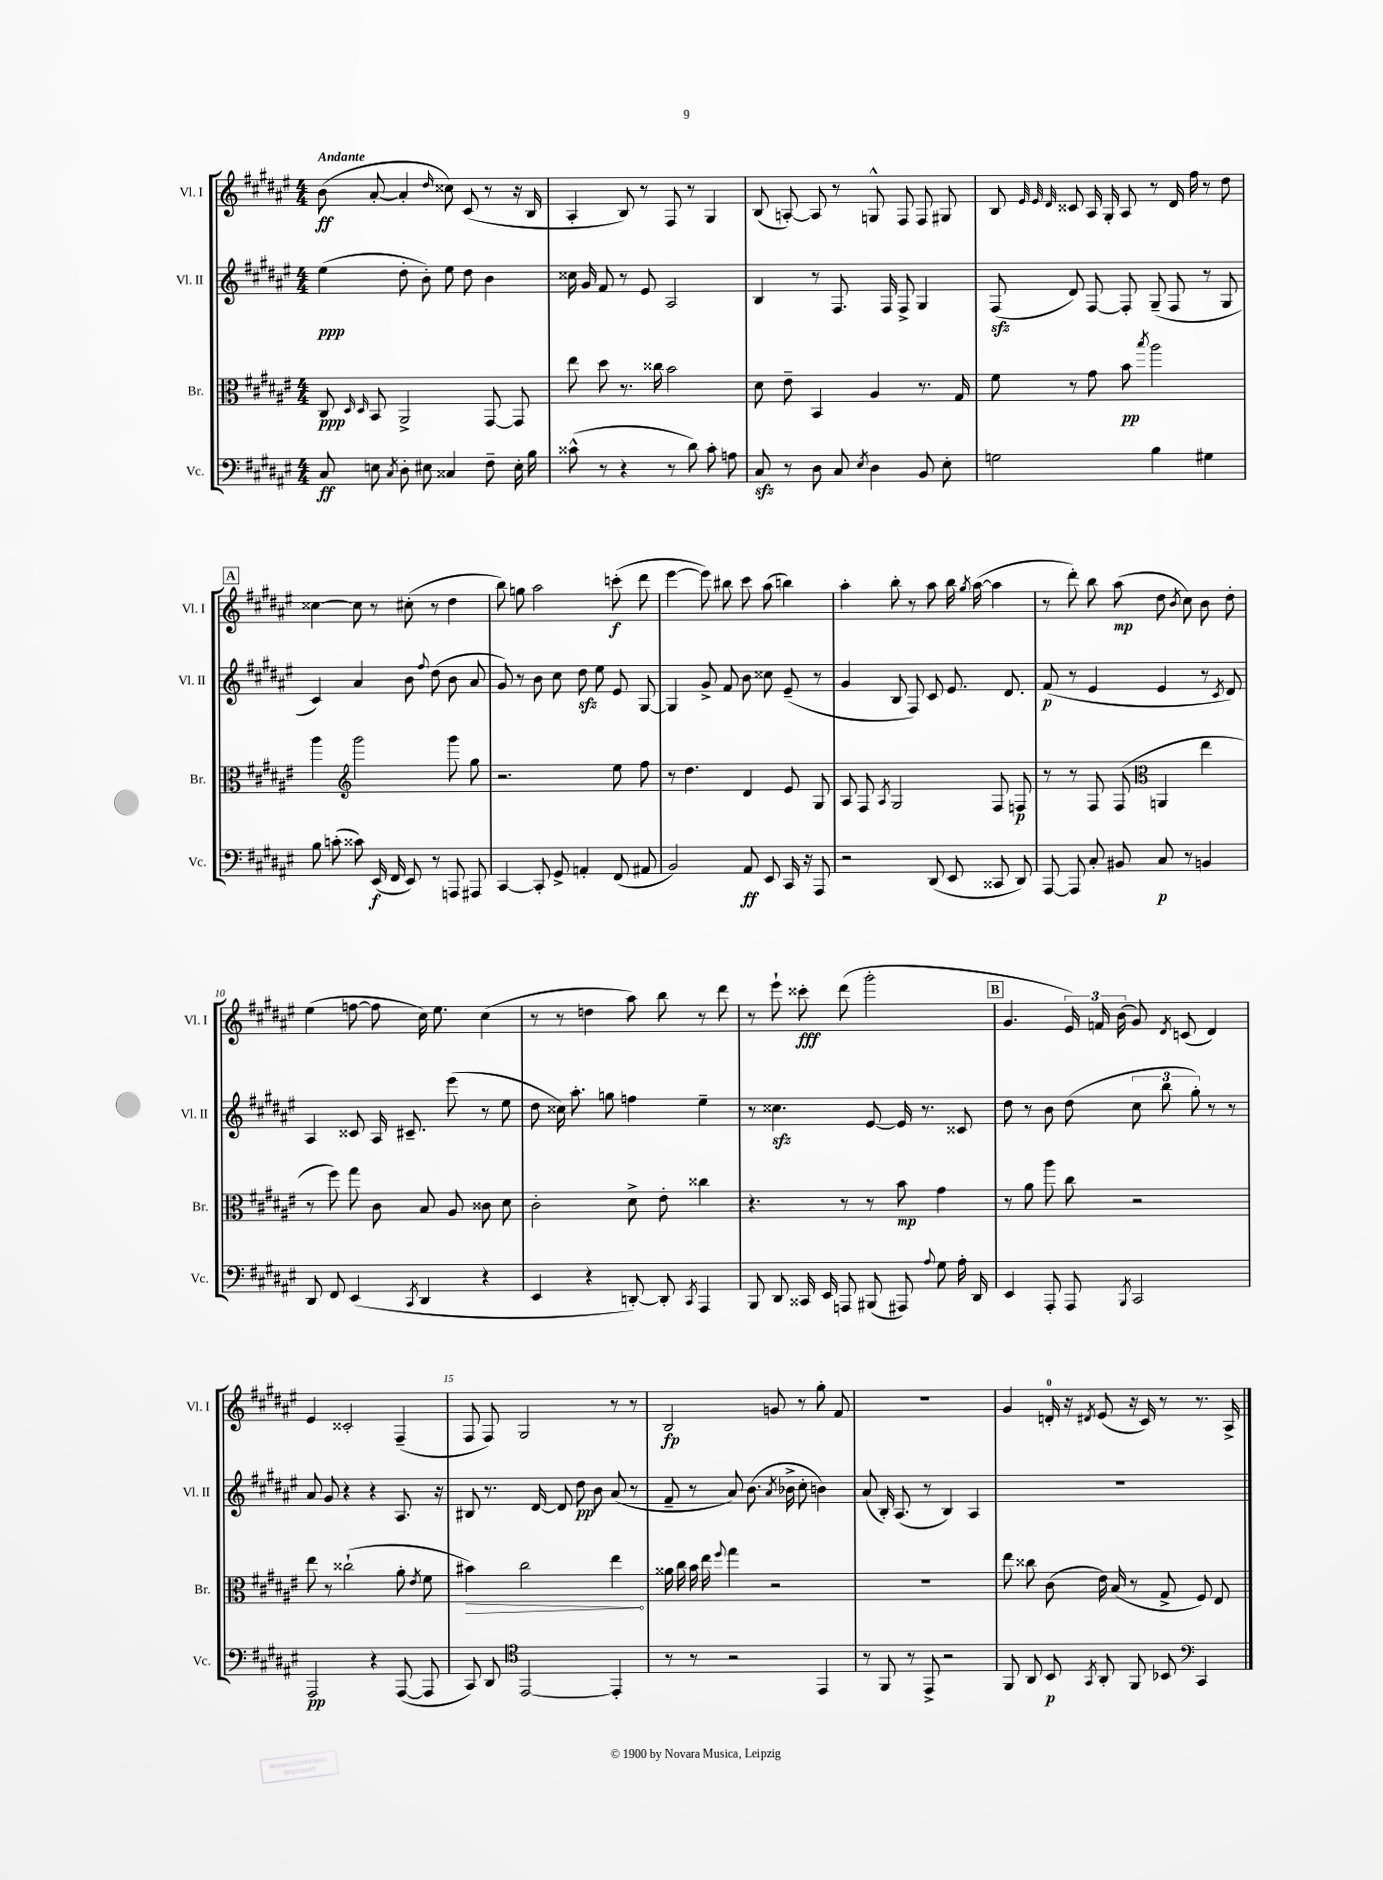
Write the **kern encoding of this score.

**kern	**dynam	**kern	**dynam	**kern	**dynam	**kern	**dynam
*part4	*part4	*part3	*part3	*part2	*part2	*part1	*part1
*staff4	*staff4	*staff3	*staff3	*staff2	*staff2	*staff1	*staff1
*I"Vc.	*	*I"Br.	*	*I"Vl. II	*	*I"Vl. I	*
*I'Vc.	*	*I'Br.	*	*I'Vl. II	*	*I'Vl. I	*
*clefF4	*	*clefC3	*	*clefG2	*	*clefG2	*
*k[f#c#g#d#a#e#]	*	*k[f#c#g#d#a#e#]	*	*k[f#c#g#d#a#e#]	*	*k[f#c#g#d#a#e#]	*
*M4/4	*	*M4/4	*	*M4/4	*	*M4/4	*
=1	=1	=1	=1	=1	=1	=1	=1
!	!	!	!	!	!	!LO:TX:a:B:t=Andante	!
8C#/	ff	8C#/	ppp	(4ee#\	ppp	(8b\	ff
.	.	16qqD#/	.	.	.	.	.
.	.	16qqD#/	.	.	.	.	.
8En\	.	8BB/	.	.	.	[8a#'/	.
8qC#/	.	.	.	.	.	.	.
8D#'\	.	2AA#^/	.	8dd#'\	.	4a#'/]	.
8E#X\	.	.	.	8b'\)	.	.	.
.	.	.	.	.	.	16qqdd#/	.
4C##X/	.	.	.	8ee#\	.	8cc##X\)	.
.	.	.	.	8dd#\	.	(8c#/	.
8F#~\	.	[8GG#/	.	4b\	.	8r	.
16E#'\	.	8GG#/]	.	.	.	16r	.
16B\	.	.	.	.	.	16B/	.
=2	=2	=2	=2	=2	=2	=2	=2
(8c##X^^\	.	8ee#\	.	16cc##X\	.	4A#'/	.
.	.	.	.	16g#/	.	.	.
8r	.	8dd#\	.	8f#/	.	.	.
4r	.	8.r	.	8r	.	8B/)	.
.	.	.	.	8e#/	.	8r	.
.	.	16cc##X\	.	.	.	.	.
8r	.	2b\	.	2A#/	.	8F#/	.
8d#\)	.	.	.	.	.	8r	.
8c##'\	.	.	.	.	.	4G#/	.
8An\	.	.	.	.	.	.	.
=3	=3	=3	=3	=3	=3	=3	=3
8C#zz/	.	8d#\	.	4B/	.	(8B/	.
8r	.	8e#~\	.	.	.	[8An'/)	.
8D#\	.	4BB/	.	8r	.	8A/]	.
8C#/	.	.	.	8.F#/	.	8r	.
8qE#/	.	.	.	.	.	.	.
4D#\	.	4A#/	.	.	.	8Gn^^/	.
.	.	.	.	16F#/	.	.	.
.	.	.	.	8F#^/	.	8F#/	.
8BB/	.	8.r	.	4G#/	.	8F#/	.
8E#'\	.	.	.	.	.	8G#X/	.
.	.	16G#/	.	.	.	.	.
=4	=4	=4	=4	=4	=4	=4	=4
2Gn\	.	8f#\	.	(8F#zz/	.	8B/	.
.	.	.	.	.	.	32qqe#/	.
.	.	.	.	.	.	32qqe#/	.
.	.	.	.	.	.	32qqd#/	.
.	.	8r	.	8d#/)	.	8c##X/	.
.	.	8g#\	.	[8F#/	.	16A#/	.
.	.	.	.	.	.	16G#'/	.
.	.	8b\	pp	8F#'/]	.	8A#/	.
.	.	8qbb/	.	.	.	.	.
4B\	.	2aa#\	.	(8G#~/	.	8r	.
.	.	.	.	8F#/	.	16d#/	.
.	.	.	.	.	.	16ff#\	.
4G#X\	.	.	.	8r	.	8r	.
.	.	.	.	8G#/	.	8dd#\	.
!!LO:LB:g=z
!!LO:REH:place=s1:t=A
=5	=5	=5	=5	=5	=5	=5	=5
8B\	.	4aa#\	.	4c#/)	.	[4cc##X\	.
(8cn'\	.	.	.	.	.	.	.
*	*	*clefG2	*	*	*	*	*
8c##X\)	.	2ggg#\	.	4a#/	.	8cc##\]	.
(16EE#/	f	.	.	.	.	8r	.
16FF#/	.	.	.	.	.	.	.
8EE#/)	.	.	.	8b\	.	(8cc#X'\	.
.	.	.	.	8qqff#/	.	.	.
8r	.	.	.	(8dd#\	.	8r	.
8AAAn/	.	8ggg#\	.	8b\	.	4dd#\	.
8AAA#X/	.	8gg#\	.	8a#/	.	.	.
=6	=6	=6	=6	=6	=6	=6	=6
[4CC#/	.	2.r	.	8g#/)	.	8bb\)	.
.	.	.	.	8r	.	8ggn\	.
8CC#'/]	.	.	.	8b\	.	2aa#\	.
8GG#^/	.	.	.	8cc#\	.	.	.
4AAn'/	.	.	.	8dd#zz\	.	.	.
.	.	.	.	8ee#\	.	.	.
(8FF#/	.	8ee#\	.	8e#/	.	(8cccn'\	f
8AA#X/	.	8ff#\	.	[8G#/	.	8ddd#\	.
=7	=7	=7	=7	=7	=7	=7	=7
2BB/)	.	8r	.	4G#/]	.	[4eee#\	.
.	.	4.dd#\	.	.	.	.	.
.	.	.	.	8g#^/	.	8eee#\])	.
.	.	.	.	8f#/	.	8bb#X\	.
8AA#/	ff	4d#/	.	8b\	.	8ccc#\	.
8EE#/	.	.	.	8cc##X\	.	(8aa#\	.
16CC#/	.	8e#/	.	(8e#~/	.	4bbn\)	.
16r	.	.	.	.	.	.	.
8AAA#/	.	8G#/	.	8r	.	.	.
=8	=8	=8	=8	=8	=8	=8	=8
2r	.	8A#/	.	4g#/	.	4aa#'\	.
.	.	8F#/	.	.	.	.	.
.	.	8qA#/	.	.	.	.	.
.	.	2G#/	.	8B/	.	8bb'\	.
.	.	.	.	8F#/)	.	8r	.
(8DD#/	.	.	.	8c#/	.	8aa#\	.
8EE#/	.	.	.	8.e#/	.	16bb\	.
.	.	.	.	.	.	8qgg#/	.
.	.	.	.	.	.	([16aa#\	.
8CC##X/	.	8F#/	.	.	.	4aa#\]	.
.	.	.	.	8.d#/	.	.	.
8DD#/)	.	8Fn/	p	.	.	.	.
=9	=9	=9	=9	=9	=9	=9	=9
[8AAA#/	.	8r	.	(8f#/	p	8r	.
8AAA#/]	.	8r	.	8r	.	8ddd#'\)	.
8C#'/	.	8F#/	.	4e#/	.	8bb\	.
8BB#X/	.	(8F#/	.	.	.	(8aa#\	mp
*	*	*clefC3	*	*	*	*	*
8C#/	p	4AAn/	.	4e#/	.	8dd#\	.
.	.	.	.	.	.	8qb/	.
8r	.	.	.	.	.	8cc#\)	.
4BBn/	.	4ee#\	.	8r	.	8b\	.
.	.	.	.	8qc#/	.	.	.
.	.	.	.	8d#/)	.	8dd#'\	.
!!LO:LB:g=z
=10	=10	=10	=10	=10	=10	=10	=10
8DD#/	.	8r	.	4A#/	.	(4ee#\	.
8FF#/	.	8ff#\)	.	.	.	.	.
(4EE#/	.	8gg#\	.	8c##X/	.	[8ffn\	.
.	.	8c#\	.	16A#/	.	8ff\]	.
.	.	.	.	8.c#X~/	.	.	.
8qCC#/	.	.	.	.	.	.	.
4DD#/	.	8B/	.	.	.	16cc#\)	.
.	.	.	.	.	.	8.ee#\	.
.	.	8A#/	.	(8eee#\	.	.	.
4r	.	8c##X\	.	8r	.	(4cc#\	.
.	.	8d#\	.	8ee#\	.	.	.
=11	=11	=11	=11	=11	=11	=11	=11
4EE#/	.	2c#'\	.	8dd#\	.	8r	.
.	.	.	.	16cc##X\)	.	8r	.
.	.	.	.	8.aa#'\	.	.	.
4r	.	.	.	.	.	4ddn\	.
.	.	.	.	8ggn\	.	.	.
[8DDn'/)	.	8d#^\	.	4ffn\	.	8aa#\)	.
8DD'/]	.	8e#'\	.	.	.	8bb\	.
8qCC#/	.	.	.	.	.	.	.
4AAA#/	.	4cc##X\	.	4ee#~\	.	8r	.
.	.	.	.	.	.	8ddd#\	.
=12	=12	=12	=12	=12	=12	=12	=12
8BBB/	.	4.r	.	8r	.	8r	.
8DD#/	.	.	.	4.cc##Xzz\	.	8eee#`\	.
16CC##X/	.	.	.	.	.	8ccc##X'\	fff
16EE#/	.	.	.	.	.	.	.
8AAAn/	.	8r	.	.	.	(8ddd#\	.
(8BBB#X/	.	8r	.	[8e#/	.	2ggg#'\	.
8AAA#X/)	.	8b\	mp	16e#/]	.	.	.
.	.	.	.	8.r	.	.	.
8qqA#/	.	.	.	.	.	.	.
8G#\	.	4g#\	.	.	.	.	.
16A#'\	.	.	.	8c##X/	.	.	.
16DD#/	.	.	.	.	.	.	.
!!LO:REH:place=s1:t=B
=13	=13	=13	=13	=13	=13	=13	=13
4EE#/	.	8r	.	8dd#\	.	4.g#/	.
.	.	8a#\	.	8r	.	.	.
8AAA#'/	.	8aa#\	.	8b\	.	.	.
8AAA#/	.	8cc#\	.	(8dd#\	.	24e#/)	.
.	.	.	.	.	.	24fn/	.
.	.	.	.	.	.	(24b\	.
8qBBB/	.	.	.	.	.	.	.
2CC#/	.	2r	.	12cc#\	.	8g#/)	.
.	.	.	.	12bb\	.	.	.
.	.	.	.	.	.	8qd#/	.
.	.	.	.	.	.	(8cn/	.
.	.	.	.	12gg#'\)	.	.	.
.	.	.	.	8r	.	4d#/)	.
.	.	.	.	8r	.	.	.
!!LO:LB:g=z
=14	=14	=14	=14	=14	=14	=14	=14
2AAA#/	pp	8ee#\	.	8a#/	.	4e#/	.
.	.	8r	.	8g#/	.	.	.
.	.	(2cc##X`\	.	4r	.	2c##X'/	.
4r	.	.	.	4r	.	.	.
([8AAA#/	.	8a#'\	.	8.A#/	.	(4F#~/	.
.	.	8qe#/	.	.	.	.	.
8AAA#/]	.	8f#\	.	.	.	.	.
.	.	.	.	16r	.	.	.
=15	=15	=15	=15	=15	=15	=15	=15
!	!	!	!LO:HP:b	!	!	!	!
8CC#/)	.	4b#X\)	>	8B#X/	.	8F#/	.
8DD#/	.	.	.	8.r	.	8F#/)	.
*clefC4	*	*	*	*	*	*	*
[2EE#/	.	2cc#\	.	.	.	2G#/	.
.	.	.	.	[16d#/	.	.	.
.	.	.	.	8d#/]	.	.	.
.	.	.	.	8dd#\	pp	.	.
.	.	.	.	8b\	.	.	.
4EE#'/]	.	4ee#\	.	(8a#/	.	8r	.
.	.	.	.	8r	.	8r	.
.	.	.	]	.	.	.	.
=16	=16	=16	=16	=16	=16	=16	=16
8r	.	16a##X\	.	8f#~/	.	2B/	fp
.	.	16cc#\	.	.	.	.	.
8r	.	16b\	.	8r	.	.	.
.	.	16ee#\	.	.	.	.	.
.	.	8qqff#/	.	.	.	.	.
2r	.	4gg#\	.	8a#/)	.	.	.
.	.	.	.	(8.b\	.	.	.
.	.	2r	.	.	.	8gn/	.
.	.	.	.	8qa#/	.	.	.
.	.	.	.	16b-X^\	.	.	.
.	.	.	.	8cc#'\	.	8r	.
4EE#/	.	.	.	4bn\)	.	8gg#'\	.
.	.	.	.	.	.	8f#/	.
=17	=17	=17	=17	=17	=17	=17	=17
8r	.	1r	.	(8a#/	.	1r	.
8FF#/	.	.	.	16B'/)	.	.	.
.	.	.	.	(8.A#/	.	.	.
8r	.	.	.	.	.	.	.
8EE#^/	.	.	.	8r	.	.	.
2r	.	.	.	4B/)	.	.	.
.	.	.	.	4A#/	.	.	.
=18	=18	=18	=18	=18	=18	=18	=18
8FF#/	.	8ee#\	.	1r	.	4g#/	.
8AA#/	.	8cc##X\	.	.	.	.	.
8BB/	p	(8c#\	.	.	.	16dn'/	.
.	.	.	.	.	.	16r	.
8qGG#/	.	.	.	.	.	8qd#X/	.
8AA#'/	.	16e#\)	.	.	.	(8e#/	.
.	.	(16B/	.	.	.	.	.
8FF#/	.	8r	.	.	.	16r	.
.	.	.	.	.	.	16c#/)	.
8BB-X/	.	8G#^/	.	.	.	8r	.
*clefF4	*	*	*	*	*	*	*
4CC#/	.	8F#/)	.	.	.	8.r	.
.	.	8E#/	.	.	.	.	.
.	.	.	.	.	.	16A#^/	.
==	==	==	==	==	==	==	==
*-	*-	*-	*-	*-	*-	*-	*-
